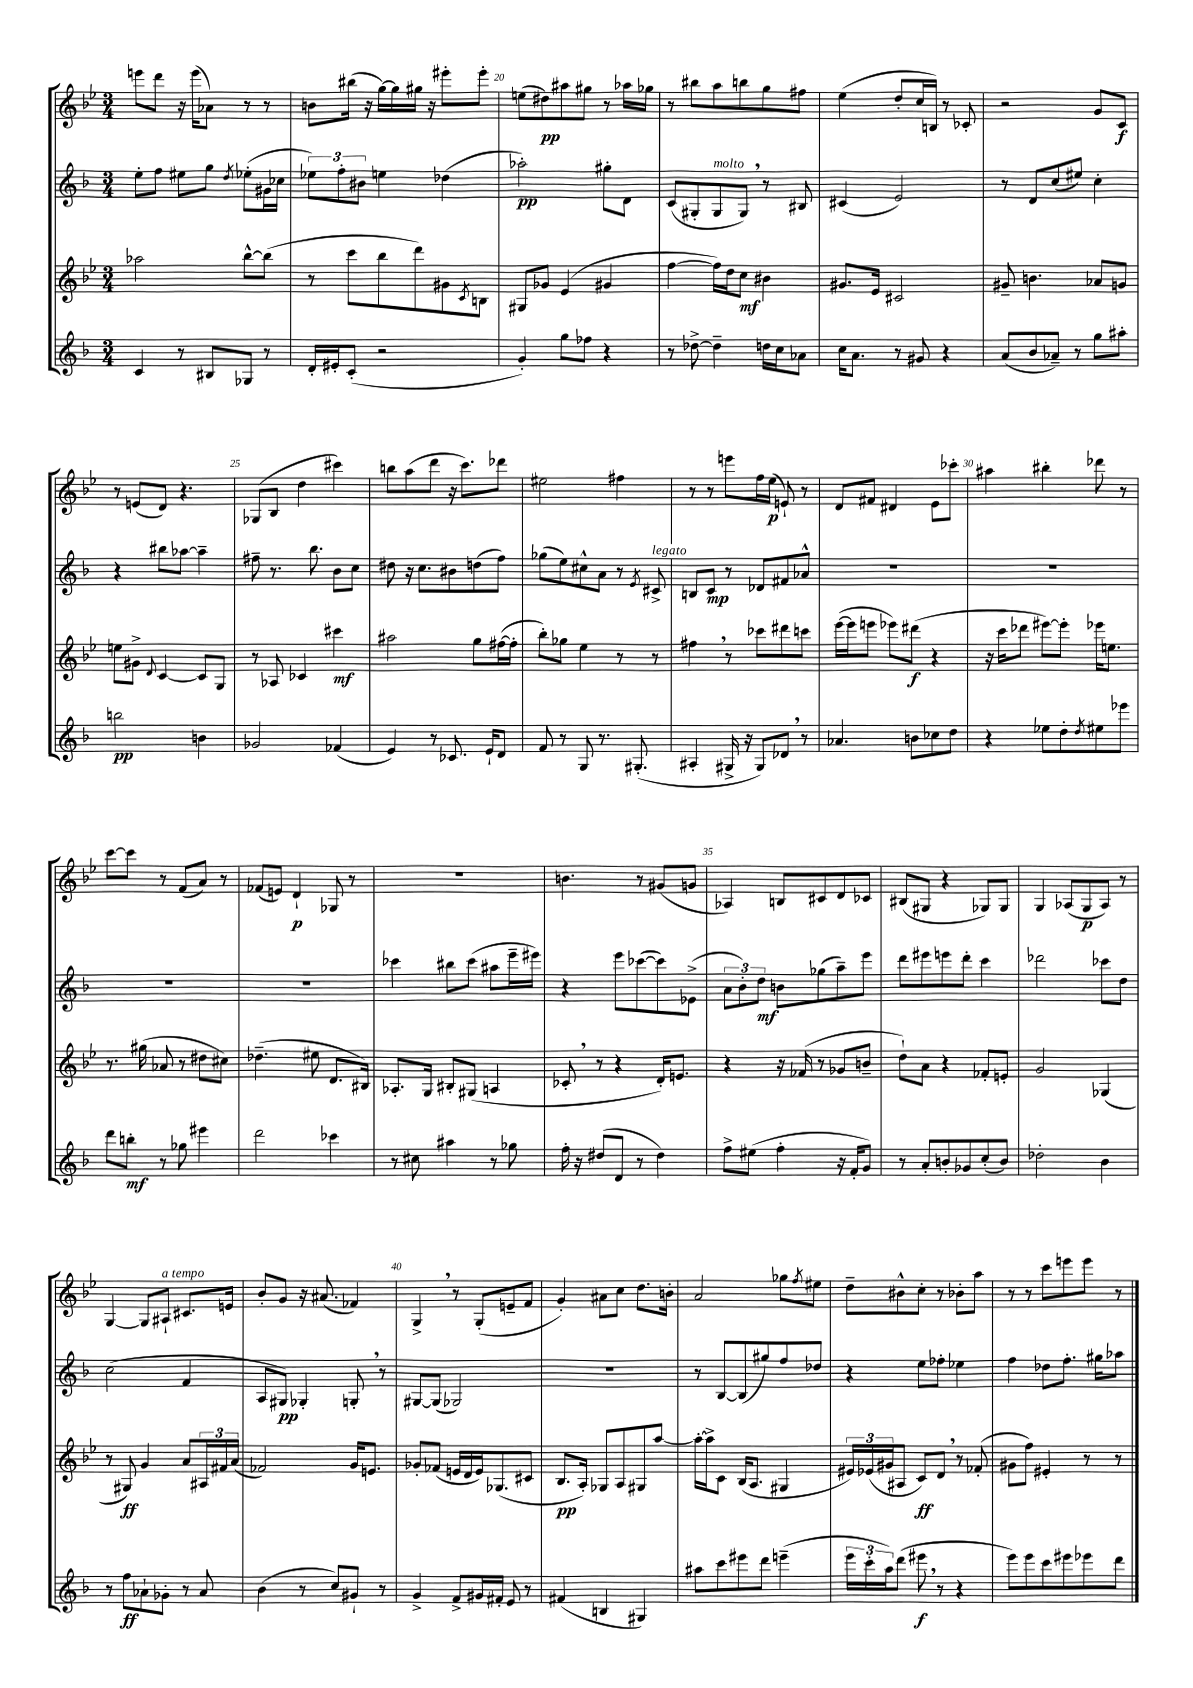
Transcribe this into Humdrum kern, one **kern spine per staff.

**kern	**kern	**kern	**kern
*staff4	*staff3	*staff2	*staff1
*clefG2	*clefG2	*clefG2	*clefG2
*k[b-]	*k[b-e-]	*k[b-]	*k[b-e-]
*M3/4	*M3/4	*M3/4	*M3/4
4c	2aa-	8ee'	8eee
.	.	8ff	8ddd
8r	.	8ee#	16r
.	.	.	(16eee
8B#	.	8gg	8a-)
.	.	8qdd	.
8G-	[8bb-^^	(8ee-'	8r
8r	(8bb-]	16g#	8r
.	.	16cc-	.
=	=	=	=
16d'	8r	12ee-)	8b
16e#'	.	.	.
.	.	12ff'	.
(8c'	8ccc	.	(16bb#
.	.	12b#	.
.	.	.	16r
2r	8bb-	4ee	[16gg)
.	.	.	16gg]
.	8ddd)	.	16gg#
.	.	.	16r
.	8g#	(4dd-	8eee#'
.	8qc	.	.
.	8B	.	8eee#'
=	=	=	=
4g')	8G#	2aa-')	(8ee
.	8g-	.	8dd#)
8gg	(4e-	.	8aa#
8ff-	.	.	8gg#
4r	4g#	8gg#'	8r
.	.	8d	16aa-
.	.	.	16gg-
=	=	=	=
8r	[4ff	(8c	8r
[8dd-^	.	8G#'	8bb#
4dd-~]	16ff])	8G#	8aa
.	16dd	.	.
.	8cc	8G#)	8bb
16dd	4b#	8r	8gg
16cc	.	.	.
8a-	.	8B#	8ff#
=	=	=	=
16cc	8.g#	(4c#	(4ee-
8.a	.	.	.
.	16e-	.	.
8r	2c#	2e)	8dd'
8g#	.	.	16cc
.	.	.	16B)
4r	.	.	8r
.	.	.	8c-'
=	=	=	=
(8a	8g#~	8r	2r
8b-	4.b	8d	.
8a-~)	.	(8cc	.
8r	.	8ee#)	.
8gg	8a-	4cc'	8g
8aa#'	8g	.	8c
=	=	=	=
2bb	8ee	4r	8r
.	8g#^	.	(8e
.	8qqd	.	.
.	[4c	8bb#	8d)
.	.	[8aa-	4.r
4b	8c]	4aa-~]	.
.	8G	.	.
=	=	=	=
2g-	8r	8ff#~	(8G-
.	8A-	8.r	8B-
.	4c-	.	4dd
.	.	8.bb-	.
(4f-	4ccc#	8b-	4ccc#)
.	.	8cc	.
=	=	=	=
4e)	2aa#	8dd#	8bb
.	.	16r	(8aa
.	.	8.cc	.
8r	.	.	8ddd
8.c-	.	8b#	16r
.	.	.	8.ccc)
.	8gg	(8dd	.
16e`	.	.	.
8d	([16ff#	8ff)	8ddd-
.	16ff#']	.	.
=	=	=	=
8f	8bb-')	(8gg-	2ee#
8r	8gg-	8ee)	.
8G	4ee-	8cc#^^	.
8.r	.	8a	.
.	8r	8r	4ff#
(8.G#'	.	.	.
.	.	8qe	.
.	8r	8c#^	.
=	=	=	=
4A#'	4ff#	8B	8r
.	.	8c	8r
16G#^	8r	8r	8eee
16r	.	.	.
8G#)	8ccc-	8d-	16ff
.	.	.	(16ee-
8d-	8ddd#	8f#	8e`)
8r	8ccc	8a-^^	8r
=	=	=	=
4.a-	([16eee-	2.r	8d
.	16eee-]	.	.
.	8eee	.	8f#
.	8eee-)	.	4d#
8b	(8ddd#	.	.
8cc-	4r	.	8e-
8dd	.	.	8ccc-'
=	=	=	=
4r	16r	2.r	4aa#
.	16ccc	.	.
.	8ddd-	.	.
8ee-	[8eee#)	.	4bb#'
8dd'	8eee#']	.	.
8qdd	.	.	.
8ee#	16eee-	.	8ddd-
.	8.ee	.	.
8eee-	.	.	8r
=	=	=	=
8ddd	8.r	2.r	[8ccc
8bb'	.	.	8ccc]
.	(16gg#	.	.
8r	8a-	.	8r
8gg-	8r	.	(8f
4eee#	8dd#	.	8a)
.	8cc#)	.	8r
=	=	=	=
2ddd	(4.dd-~	2.r	(8f-
.	.	.	8e)
.	.	.	4d`
.	8ee#	.	.
4ccc-	8.d	.	8G-
.	.	.	8r
.	16B#)	.	.
=	=	=	=
8r	8.A-'	4ccc-	2.r
8cc#	.	.	.
.	16G	.	.
4aa#	8B#'	8bb#	.
.	(8G#	(8ccc-	.
8r	4A	8aa#	.
8gg-	.	16eee~	.
.	.	16eee#)	.
=	=	=	=
16ff'	8c-'	4r	4.b
16r	.	.	.
(8dd#	8r	.	.
8d	4r	8eee	.
8r	.	([8ccc-	8r
4dd#)	16d')	8ccc-])	(8g#
.	8.e	.	.
.	.	(8e-^	8g
=	=	=	=
8ff^	4r	12a	4A-)
.	.	12b-')	.
(8ee#	.	.	.
.	.	12dd	.
4ff'	16r	8b	8B
.	(16f-	.	.
.	8r	(8gg-	8c#
16r	8g-	8aa~)	8d
16f'	.	.	.
8g)	8b~	8eee	8c-
=	=	=	=
8r	8dd`)	8ddd	(8B#
8a'	8a	8eee#	8G#
8b'	4r	8eee	4r
8g-	.	8ddd'	.
(8cc'	8f-'	4ccc	8G-)
8b)	8e'	.	8G-
=	=	=	=
2dd-'	2g	2ddd-	4G
.	.	.	(8A-
.	.	.	8G
4b-	(4G-	8ccc-	8A-)
.	.	8dd	8r
=	=	=	=
8r	8r	(2cc	[4G
8ff	8G#)	.	.
8a-`	4g	.	8G]
8g-'	.	.	8A#`
8r	8a	4f	8.c#
8a-	24A#	.	.
.	24f#	.	.
.	.	.	16e
.	(24a	.	.
=	=	=	=
(4b-	2f-)	8A	8b-'
.	.	8G#)	8g
8r	.	4G-'	16r
.	.	.	(8.a#
8cc)	.	.	.
8g#`	16g	8G'	4f-)
.	8.e	.	.
8r	.	8r	.
=	=	=	=
4g^	8g-'	[8G#	4G^
.	(8f-	(8G#]	.
8f^	16e	2G-)	8r
.	16d	.	.
16g#	16e)	.	(8G'
16f#'	(8.G-	.	.
8e	.	.	8e~
8r	8c#	.	8f
=	=	=	=
(4f#	8.B-	2.r	4g')
.	16A')	.	.
4B	8G-	.	8a#
.	8A	.	8cc
4G#)	8G#	.	8.dd
.	[8aa	.	.
.	.	.	16b'
=	=	=	=
8aa#	16aa'_	8r	2a
.	16aa^]	.	.
8ccc	8c	[8B-	.
8eee#	(16B-	(8B-]	.
.	8.A	.	.
8ddd	.	8gg#)	.
(4eee~	4G#	8ff	8gg-
.	.	.	8qff
.	.	8dd-	8ee#
=	=	=	=
24eee	24e#)	4r	8dd~
24ccc'	(24e-	.	.
24aa)	24g#	.	.
(8ddd	8A#	.	8b#^^
8eee#	8c)	8ee	8cc'
8r	8d	8ff-'	8r
4r	8r	4ee-	8b-'
.	(8f-'	.	8aa
=	=	=	=
8eee)	8g#	4ff	8r
8eee	8ff)	.	8r
8ccc	4e#'	8dd-	8ccc
8eee#	.	8.ff'	8eee
8eee-	8r	.	8eee
.	.	16gg#	.
8ddd	8r	8aa-	8r
==	==	==	==
*-	*-	*-	*-
